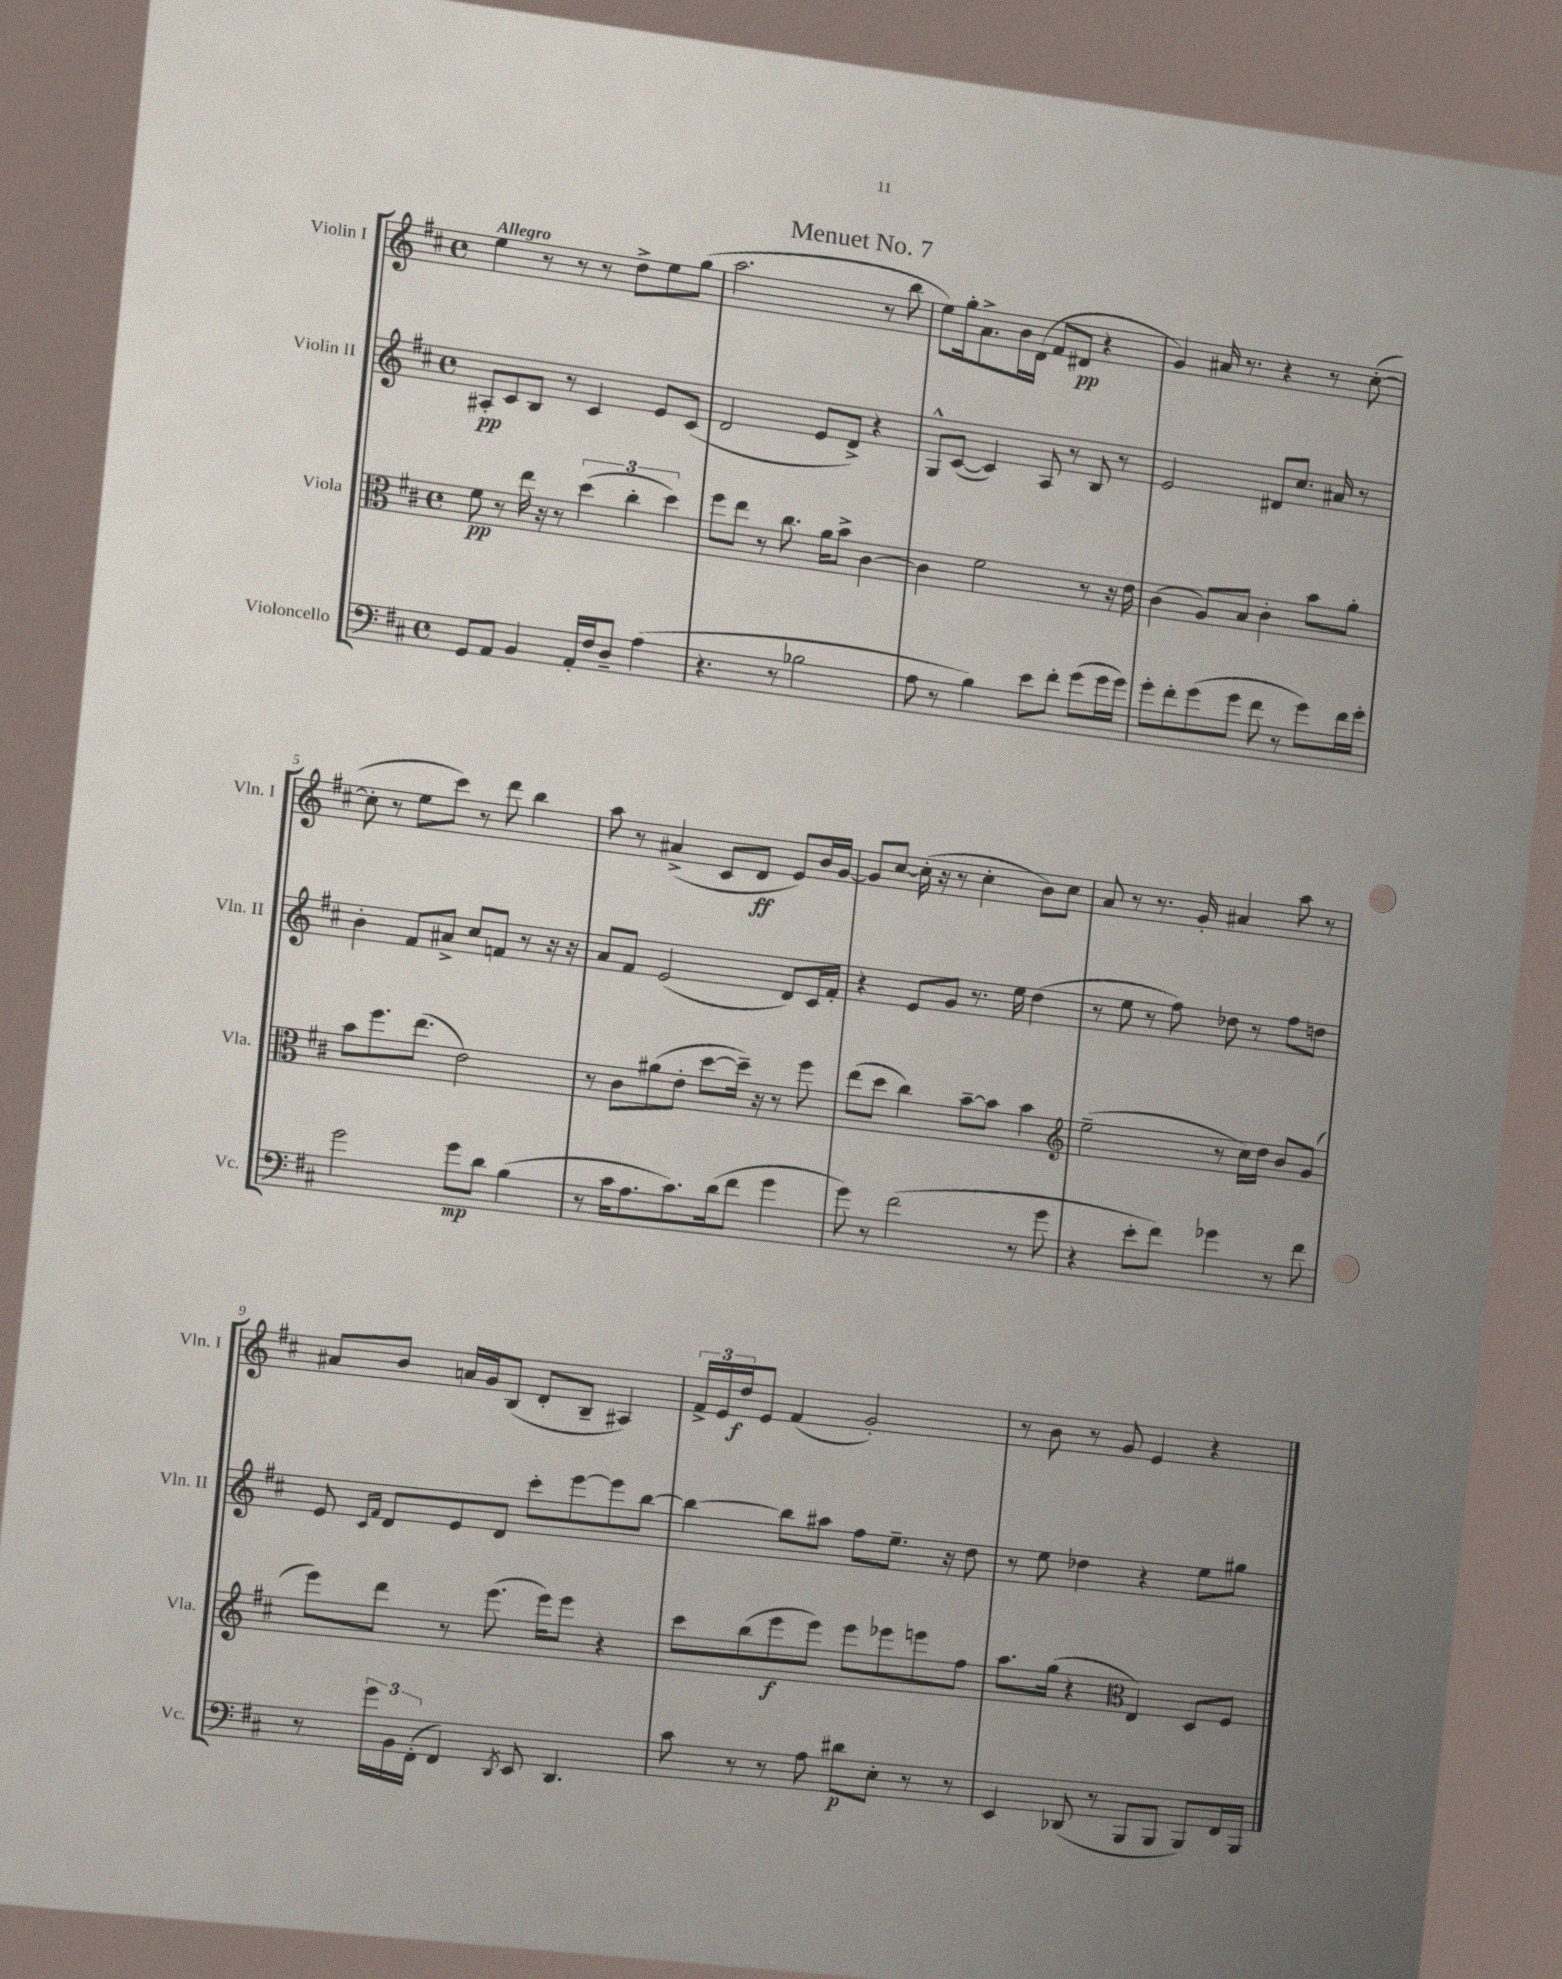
\header { title = "Menuet No. 7" }
<<
\new StaffGroup <<
\new Staff = "s0" \with { instrumentName = "Violin I" shortInstrumentName = "Vln. I" } {
    \clef treble \key d \major \defaultTimeSignature \time 4/4 \tempo "Allegro"
    e''4 r8 r8 r8 d''8-> e''8 g''8( |
    a''2. r8 b''8 |
    e''8) g''16-. a'8.-> b'16 d'16( fis'8 dis'8\pp r4 |
    g'4) ais'16 r8. r4 r8 cis''8~-.( |
    cis''8-. r8 e''8 cis'''8) r8 d'''8 b''4 |
    a''8 r8 ais'4->( cis'8 d'8\ff e'8) b'16 g'16~ |
    g'8 cis''8~ cis''16-.( r16 r8 cis''4-. b'8) cis''8 |
    a'8 r8 r8. g'16-. ais'4 a''8 r8 |
    ais'8 b'8 a'16 g'16 b8( d'8-. b8-- ais4) |
    \tuplet 3/2 { fis'16-> e'16 d''16\f } e'8 fis'4( g'2-.) |
    r8 b'8 r8 g'8 e'4 r4 \bar "|." |
}
\new Staff = "s1" \with { instrumentName = "Violin II" shortInstrumentName = "Vln. II" } {
    \clef treble \key d \major \defaultTimeSignature \time 4/4
    ais8-.\pp cis'8 b8 r8 cis'4 e'8 cis'8( |
    d'2 e'8 d'8->) r4 |
    g8-^ cis'8~( cis'4) a8 r8 b8 r8 |
    e'2 dis'8 cis''8. ais'16 r8 |
    b'4-. fis'8 ais'8-> cis''8 f'8 r8 r16 r16 |
    a'8 fis'8 e'2( d'8) cis'16 fis'16-. |
    r4 e'8 g'8 r8. e''16 d''4( |
    r8 e''8 r8 fis''8) des''8 r8 fis''8 d''8 |
    e'8 \grace { cis'16 fis'16 } d'8 e'8 d'8 cis'''8-. e'''8~ e'''8 b''8~ |
    b''4~ b''8 ais''8 fis''8 e''8.-- r16 d''8 |
    r8 e''8 des''4 r4 e''8 gis''8 \bar "|." |
}
\new Staff = "s2" \with { instrumentName = "Viola" shortInstrumentName = "Vla." } {
    \clef alto \key d \major \defaultTimeSignature \time 4/4
    fis'8\pp r8 e''16 r16 r8 \tuplet 3/2 { d''4( cis''4-. d''4) } |
    fis''8 e''8 r8 cis''8. a'16 b'8-> cis'4~ |
    cis'4 fis'2 r8 r16 e'16 |
    cis'4( a8) b8 cis'4-. b'8 a'8-. |
    b'8 fis''8. e''8.( e'2) |
    r8 cis'8 ais'8( e'8-. d''8~ d''16--) r16 r8 fis''8 |
    e''8( d''8 cis''4) b'8~-- b'8 b'4 |
    \clef treble e''2--( r8 cis''16) d''16 b'8 g'8( |
    e'''8) d'''8 r8 e'''8.( e'''16) e'''8 r4 |
    cis'''8 b''8( e'''8\f e'''8) e'''8 ees'''8 e'''8 fis''8 |
    a''8. g''16( r4 \clef alto e4) d8 fis8 \bar "|." |
}
\new Staff = "s3" \with { instrumentName = "Violoncello" shortInstrumentName = "Vc." } {
    \clef bass \key d \major \defaultTimeSignature \time 4/4
    g,8 a,8 b,4 a,16-. fis16 d8-- a4( |
    r4. r8 bes2 |
    a8 r8 b4) e'8 fis'8-. g'8( g'16 g'16) |
    g'8-. fis'8-. g'8( g'8 fis'8 r8 g'8) fis'16 g'16-. |
    g'2 g'8\mp d'8 b4( |
    r8 cis'16 a8. cis'8.) d'16( fis'8 g'4 |
    g'8) r8 fis'2( r8 g'8 |
    r4 e'8-. fis'8) ges'4 r8 fis'8 |
    r8 \tuplet 3/2 { g'16 b,16 fis,16-.( } fis,4) \acciaccatura { d,8 } e,8 d,4. |
    cis'8 r8 r8 a8 dis'8\p e8-. r8 r8 |
    e,4 des,8( r8 b,,8 b,,8 b,,8) fis,16 b,,16 \bar "|." |
}
>>
>>
